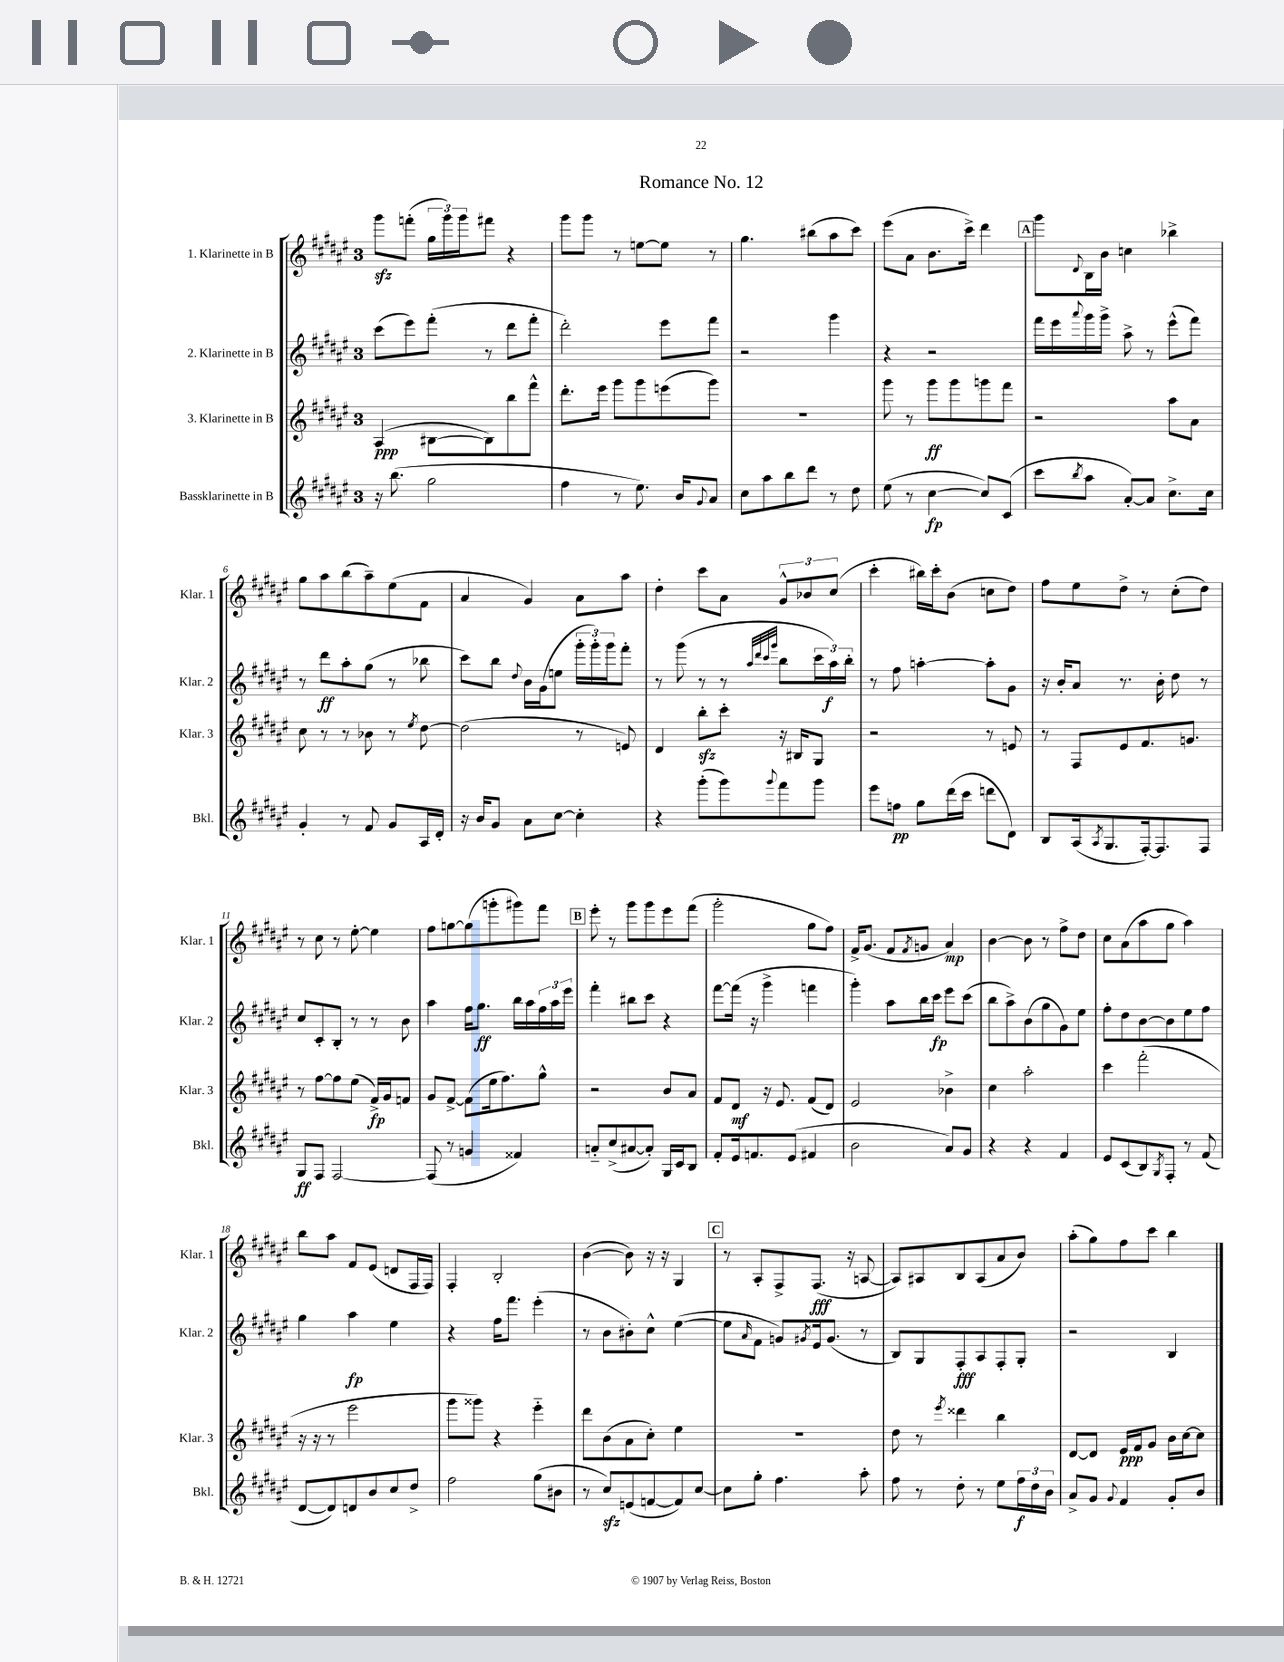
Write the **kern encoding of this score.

**kern	**kern	**kern	**kern
*staff4	*staff3	*staff2	*staff1
*clefG2	*clefG2	*clefG2	*clefG2
*k[f#c#g#d#a#e#]	*k[f#c#g#d#a#e#]	*k[f#c#g#d#a#e#]	*k[f#c#g#d#a#e#]
*M3/4	*M3/4	*M3/4	*M3/4
16r	(4A#	(8ccc#	8ggg#
(8.bb	.	.	.
.	.	8eee#)	(8fff'
2gg#	[8B#	(8fff#'	24gg#
.	.	.	24ggg#)
.	.	.	24ggg#
.	8B#])	8r	8fff#
.	8bb	8ddd#	4r
.	8fff#^^	8fff#'	.
=	=	=	=
4ff#	8.ddd#'	2ddd#')	8ggg#
.	.	.	8ggg#
.	16eee#	.	.
8r	8ggg#	.	8r
8.ee#)	8ggg#	.	[8ee
.	(8eee	8eee#	8ee]
16b	.	.	.
8qqg#	.	.	.
8a#	8ggg#)	8fff#	8r
=	=	=	=
8cc#	2.r	2r	4.gg#
8aa#	.	.	.
8bb	.	.	.
8ddd#	.	.	(8bb#
8r	.	4ggg#	8aa#
8dd#	.	.	8ccc#)
=	=	=	=
(8ee#	8ggg#	4r	(8eee#
8r	8r	.	8a#
[4cc#	8ggg#	2r	8.b
.	8ggg#	.	.
.	.	.	16ccc#^)
8cc#])	8ggg	.	4ddd#
(8c#	8fff#	.	.
=	=	=	=
8ccc#	2r	16fff#	8ggg#
.	.	16eee#	.
8qbb	.	8qqaaa#	8qqd#
8aa#	.	16ggg#	16B
.	.	16ggg#^	16b
[8a#')	.	8aa#^	4cc
8a#]	.	8r	.
8.cc#^	8aa#	(8eee#^^	4bb-^
.	8a#	8fff#)	.
16cc#	.	.	.
=	=	=	=
4g#'	8cc#	8r	8gg#
.	8r	8ddd#	8aa#
8r	8r	8aa#'	(8bb
8f#	8b-	(8gg#	8aa#~)
8g#	8r	8r	(8ee#
.	8qee#	.	.
16A#	[8dd#	8bb-	8f#
16d#'	.	.	.
=	=	=	=
16r	(2dd#]	8ccc#)	4a#
16b	.	.	.
8g#	.	8bb	.
.	.	8qqdd#	.
8a#	.	16b	4g#)
.	.	(16g#	.
[8cc#	.	8ee	.
4cc#']	8r	24ggg#'	8a#
.	.	24ggg#')	.
.	.	24ggg#	.
.	8e)	8fff#'	8aa#
=	=	=	=
4r	4d#	8r	4dd#'
.	.	(8ggg#	.
(8ggg#'	8bb'	8r	8ccc#
8ggg#)	8ccc#'	8r	8a#
.	.	32qqaa#	.
.	.	32qqddd#	.
.	.	32qqccc#	.
8qqggg#	.	32qqggg#	.
8fff#	16r	8bb	12g#^^
.	16B#	.	.
.	.	.	12b-
8ggg#	8G#	24ccc#	.
.	.	24aa#)	(12cc#
.	.	24bb'	.
=	=	=	=
8eee#	2r	8r	4ccc#'
8ff	.	8ff#	.
8gg#	.	[4aa'	16bb#)
.	.	.	16ccc#'
(16ddd#	.	.	(8b
16ccc#	.	.	.
8ddd	8r	8aa']	8cc
8d#)	8e	8g#	8dd#)
=	=	=	=
8B	8r	16r	8ff#
.	.	16b'	.
(16A#	8F#	8a#	8ee#
8qA#	.	.	.
8.G#	.	.	.
.	8e#	8.r	8dd#^
[16F#')	8.f#	.	8r
8.F#]	.	16b'	.
.	.	8dd#	(8cc#'
.	8.g	.	.
8F#	.	8r	8dd#)
=	=	=	=
8G#	8r	8cc#	8r
8F#	[8ff#	8c#'	8cc#
[2F#	8ff#]	8B'	8r
.	(8ee#	8r	[8ee#'
.	16f#^)	8r	4ee#]
.	16g#	.	.
.	8f	8b	.
=	=	=	=
(8F#]	8g#	4aa#	8ff#
8r	[8f#^	.	[8gg
4g	(8f#]	16ff#	(8gg]
.	.	8.gg#	.
.	16ee#	.	8ggg'
.	8.ff#)	.	.
4f##)	.	16bb	8ggg#)
.	.	16aa#	.
.	8gg#^^	24ff#	8fff#
.	.	24aa#	.
.	.	24eee#	.
=	=	=	=
8a'~	2r	4fff#'	8eee#'
(8cc#^	.	.	8r
[8a#	.	8bb#	8ggg#
8a#'])	.	8ccc#	8ggg#
16G#	8b	4r	8eee#
16c#	.	.	.
8B	8a#	.	(8fff#
=	=	=	=
8f#'	8f#	[8fff#	2ggg#'
16e#	8d#	(16fff#]	.
8.f	.	16r	.
.	16r	4ggg#^	.
.	8.e#	.	.
(8e#	.	.	.
4f#	(8f#	4fff	8gg#
.	8d#)	.	8ff#)
=	=	=	=
2b	2e#	4ggg#')	16f#^
.	.	.	(8.g#
.	.	8aa#	8f#
.	.	.	8qf#
.	.	16bb	8g
.	.	16ccc#	.
8a#)	4b-^	8eee#	4a#)
8g#	.	(8ccc#	.
=	=	=	=
4r	4cc#	8bb	[4b
.	.	8aa#^)	.
4r	2aa#'	(8b	8b]
.	.	8gg#	8r
4f#	.	8g#)	8ff#^
.	.	8ee#	8dd#
=	=	=	=
8e#	4ccc#	8ff#'	8cc#
(8c#	.	8dd#	(8a#
8B)	(2fff#'	[8b	8aa#
8qG#	.	.	.
8F#'	.	8b]	8gg#
8r	.	8ee#	4aa#)
(8f#	.	8ff#	.
=	=	=	=
[8d#	16r	4gg#	8bb
.	16r	.	.
8d#])	8r	.	8aa#
8d	2eee#	4aa#	8f#
8b	.	.	(8e#
8cc#	.	4ee#	8d
8dd#^	.	.	16F#
.	.	.	16F#)
=	=	=	=
2ff#	8ggg#	4r	4F#'
.	8ggg##)	.	.
.	4r	16ff#	2B'
.	.	8.fff#	.
(8gg#	4eee#'~	(4eee#'	.
8b#	.	.	.
=	=	=	=
8r	8ddd#	8r	([4b
8cc#)	(8b	8b	.
(8e	8a#	8b#')	8b])
[8f	8cc#')	8cc#^^	16r
.	.	.	16r
8f])	4ee#	([4ee#	4G#
[8cc#	.	.	.
=	=	=	=
8cc#]	2.r	8ee#]	8r
.	.	16qqa#	.
8gg#'	.	8f#	8A#'
4.ff#	.	8g)	8F#^
.	.	8qg#	.
.	.	16e#	(8.F#
.	.	(8.g#	.
.	.	.	16r
8aa#'	.	8r	[8A
=	=	=	=
8ff#	8dd#	8B)	8A])
8r	8r	8G#	8A#
.	8qeee#	.	.
8dd#'	4ddd##	8F#'	8B
8r	.	8A#	(8A#
8ee#	4bb	8F#'	8a#
24ff#	.	8G#'	8b)
24dd#	.	.	.
24b	.	.	.
=	=	=	=
8a#^	[8d#	2r	(8aa#'
8g#	8d#]	.	8gg#)
8qqg#	.	.	.
4f#	16e#	.	8ff#
.	16f#	.	.
.	8g#	.	8ccc#
8g#'	16b	4B	4bb
.	[16cc#	.	.
8b	8cc#]	.	.
==	==	==	==
*-	*-	*-	*-
